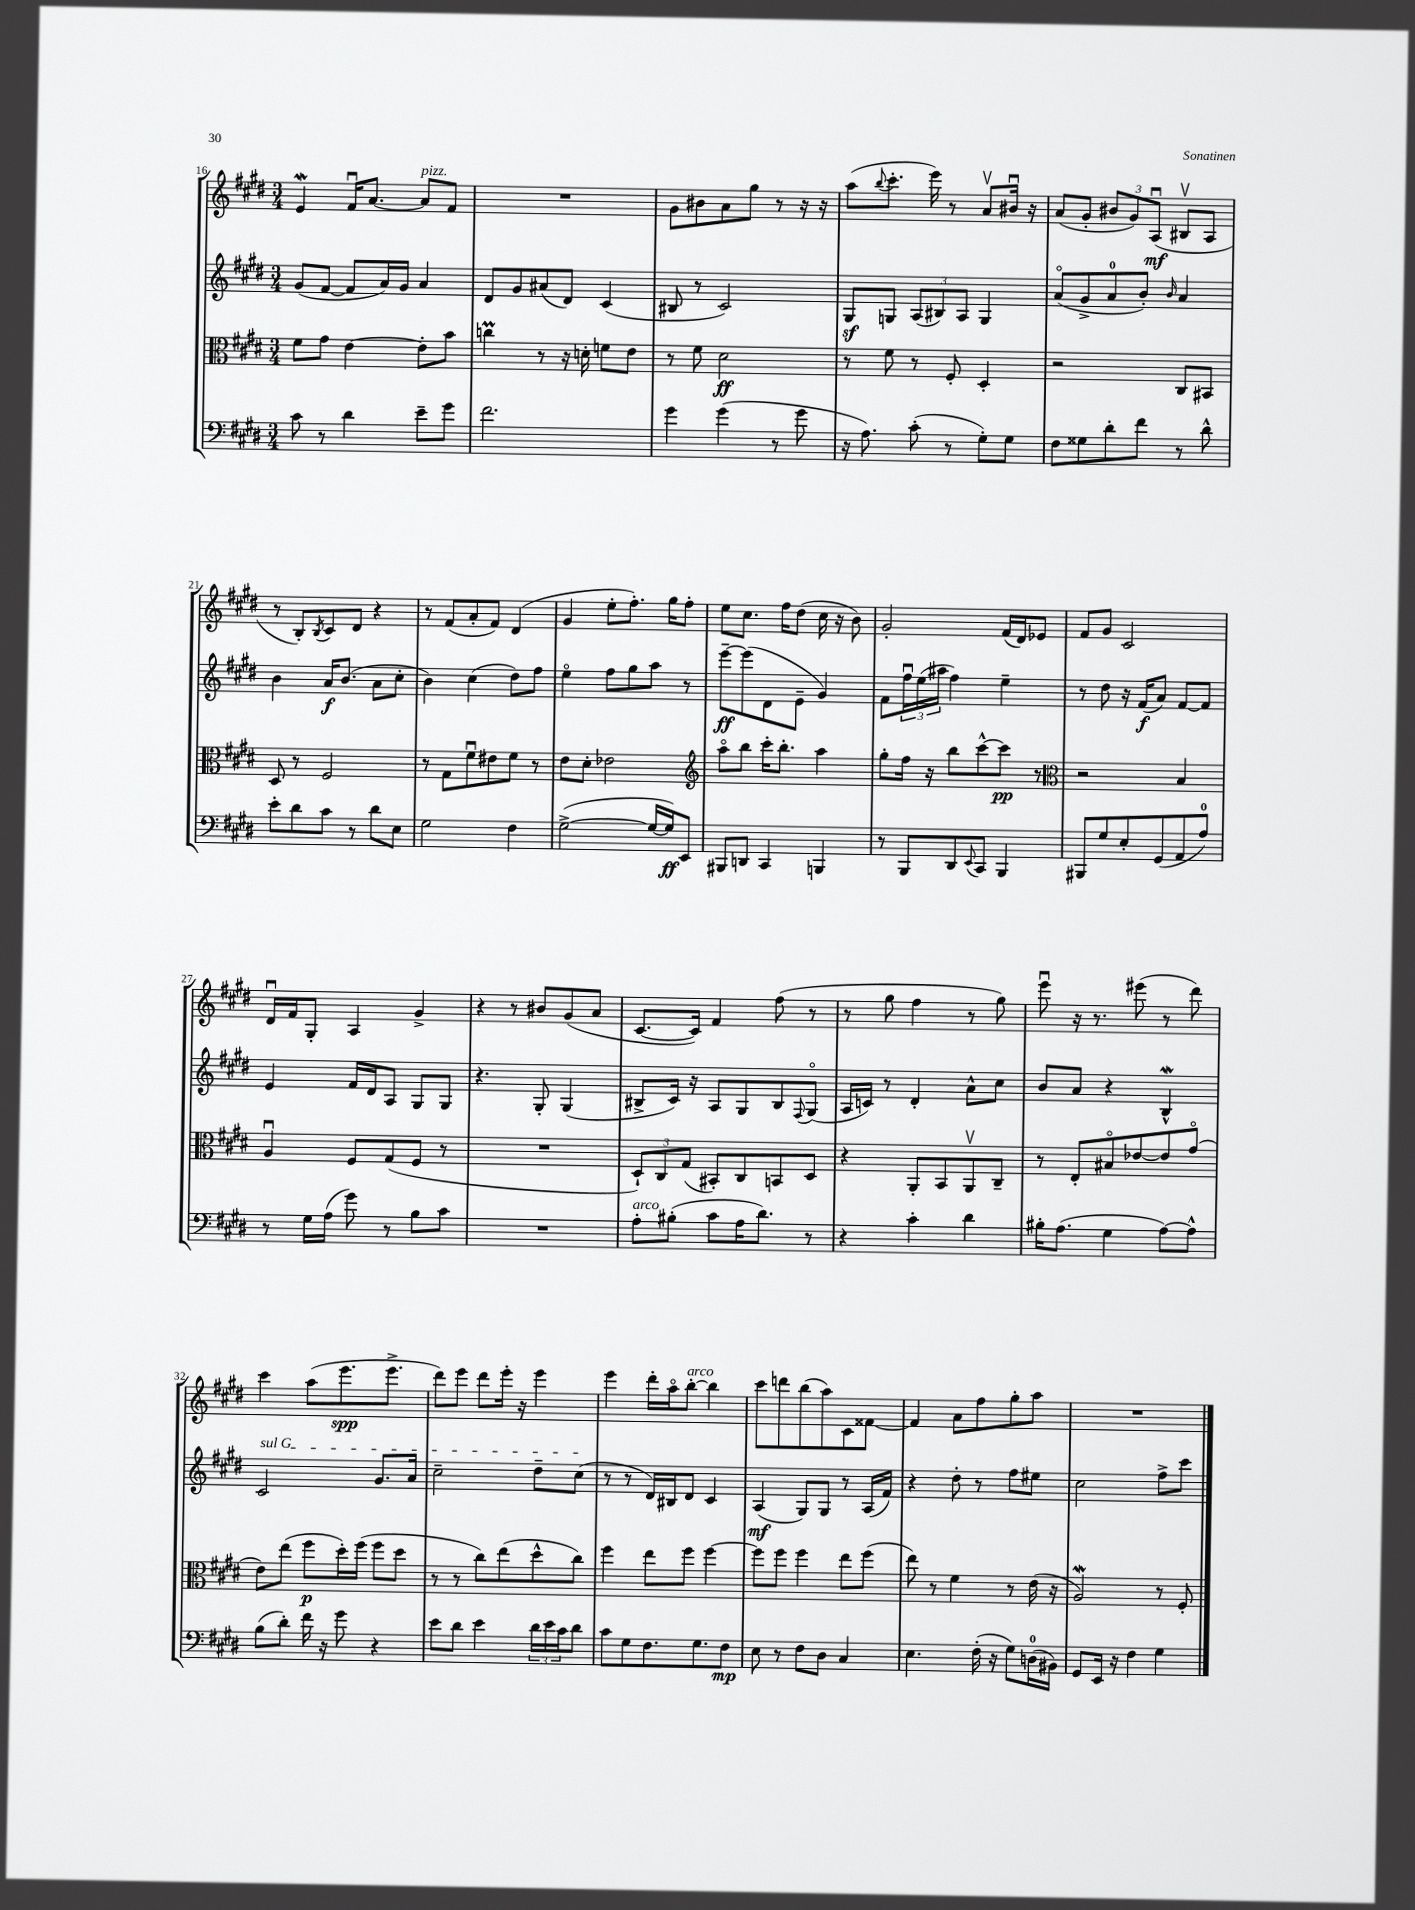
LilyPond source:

<<
\new StaffGroup <<
\new Staff = "s0" {
    \clef treble \key e \major \numericTimeSignature \time 3/4
    e'4\mordent fis'16\downbow a'8.~ a'8^\markup { \italic "pizz." } fis'8 |
    R2. |
    gis'8 bis'8 a'8 gis''8 r8 r16 r16 |
    a''8( \appoggiatura { b''8 } cis'''8.-. e'''16) r8 a'8\upbow bis'16\downbow r16 |
    a'8( gis'8-. \tuplet 3/2 { bis'8 gis'8) a8\downbow\mf( } bis8\upbow a8 |
    r8 b8-.) \acciaccatura { b8 } cis'8 dis'8 r4 |
    r8 fis'8( a'8-. fis'8) dis'4( |
    gis'4 e''8-. fis''8.-.) gis''16 fis''8-. |
    e''8 cis''8. fis''16 dis''8( cis''16 r16 b'8) |
    gis'2-. fis'16( dis'16) ees'8 |
    fis'8 gis'8 cis'2 |
    dis'16\downbow fis'16 gis8-. a4 gis'4-> |
    r4 r8 bis'8 gis'8( a'8 |
    cis'8.~ cis'16) fis'4 fis''8( r8 |
    r8 gis''8 fis''4 r8 gis''8) |
    e'''8\downbow r16 r8. eis'''8( r8 dis'''8) |
    cis'''4 a''8( e'''8.\spp e'''8.-> |
    dis'''8) e'''8 dis'''8 e'''16-. r16 e'''4 |
    e'''4 dis'''16-. a''16\flageolet b''8~-.^\markup { \italic "arco" } b''4 |
    cis'''8 d'''8 b''8( a''8) cis'8 fisis'8~ |
    fisis'4 a'8 fis''8 gis''8-. a''8 |
    R2. \bar "|." |
}
\new Staff = "s1" {
    \clef treble \key e \major \numericTimeSignature \time 3/4
    gis'8( fis'8~ fis'8 a'16) gis'16 a'4 |
    dis'8 gis'8 ais'8( dis'8) cis'4( |
    bis8 r8 cis'2) |
    gis8\sf g8 \tuplet 3/2 { a8( bis8) a8 } g4 |
    a'8\flageolet( gis'8-> a'8-0 b'8-.) \grace { b'16 } a'4 |
    b'4 a'16\f b'8.( a'8 cis''8-. |
    b'4) cis''4( dis''8) fis''8 |
    e''4\flageolet fis''8 gis''8 a''8 r8 |
    e'''8~--\ff e'''8( dis'8 e'8-- gis'4) |
    fis'8 \tuplet 3/2 { fis''16\downbow e''16( ais''16 } fis''4) e''4-- |
    r8 dis''8 r16 fis'16\f( a'8) fis'8~ fis'8 |
    e'4 fis'16 dis'16 a8 gis8 gis8 |
    r4. gis8-. gis4( |
    bis8-> cis'16) r16 a8 gis8 bis8 \appoggiatura { fis8 } gis8\flageolet( |
    a16 c'16) r8 dis'4-. a'8-^ cis''8 |
    b'8 a'8 r4 b4-^\mordent |
    \once \override TextSpanner.bound-details.left.text = \markup { \italic "sul G" } cis'2\startTextSpan gis'8. a'16 |
    cis''2-- dis''8-- cis''8\stopTextSpan( |
    r8 r8 dis'16) bis16 dis'8 cis'4 |
    a4\mf( gis8) gis8 r8 a16( fis'16) |
    r4 dis''8-. r8 fis''8 eis''8 |
    cis''2 fis''8-> cis'''8 \bar "|." |
}
\new Staff = "s2" {
    \clef alto \key e \major \numericTimeSignature \time 3/4
    fis'8 gis'8 e'4~ e'8-. b'8 |
    c''4\prall r8 r16 d'16-. f'8 e'8 |
    r8 fis'8 dis'2\ff |
    r8 fis'8 r8 fis8-. dis4-. |
    r2 cis8 bis,8 |
    dis8 r8 fis2 |
    r8 gis8 fis'8\downbow eis'8 fis'8 r8 |
    e'8 dis'8-. ees'2 |
    \clef treble a''8\flageolet b''8 cis'''16-. b''8.-. a''4 |
    gis''8-. fis''16 r16 b''8 cis'''8~-^ cis'''8\pp r8 |
    \clef alto r2 b4 |
    a4\downbow fis8 gis8( fis8 r8 |
    R2. |
    \tuplet 3/2 { dis8-!) cis8 gis8( } bis,8-.) cis8 b,8 dis8 |
    r4 a,8-. b,8 a,8\upbow cis8-- |
    r8 e8-. bis8\flageolet ees'8~ ees'8 gis'8\flageolet( |
    e'8) e''8( fis''8\p dis''16-.) fis''16( fis''8 dis''8 |
    r8 r8 cis''8) e''8( dis''8-^ cis''8) |
    fis''4 e''8 fis''8 fis''4~ |
    fis''8 fis''8 fis''4 e''8 fis''8( |
    e''8) r8 fis'4 r8 e'16( r16 |
    a2\mordent) r8 fis8-. \bar "|." |
}
\new Staff = "s3" {
    \clef bass \key e \major \numericTimeSignature \time 3/4
    cis'8 r8 dis'4 e'8-- gis'8 |
    fis'2. |
    gis'4 gis'4( r8 gis'8 |
    r16 a8.) cis'8-.( r8 gis8-.) gis8 |
    fis8 gisis8 dis'8-. fis'8 r8 dis'8-^ |
    e'8-. dis'8 cis'8 r8 dis'8 e8 |
    gis2 fis4 |
    gis2~->( gis16~ gis16\ff) e,8 |
    bis,,8 d,8 cis,4 b,,4 |
    r8 b,,8 dis,8 \appoggiatura { e,8 } cis,8 b,,4 |
    bis,,8 gis8 e8-. gis,8( a,8 a8-0) |
    r8 gis16 a16( gis'8) r8 b8 cis'8 |
    R2. |
    a8-.^\markup { \italic "arco" } bis8-.( cis'8 a16 dis'8.) r8 |
    r4 cis'4-. dis'4 |
    bis16-. a8.( gis4 a8~) a8-^ |
    b8( dis'8-.) fis'16 r16 gis'8 r4 |
    e'8 dis'8 e'4 \tuplet 3/2 { dis'16 e'16 cis'16 } dis'8 |
    cis'8 gis8 fis8. gis8. fis8\mp |
    e8 r8 fis8 dis8 cis4 |
    e4. fis16-.( r16 gis8) d16-0( bis,16) |
    gis,8 e,16 r16 fis4 gis4 \bar "|." |
}
>>
>>
\layout { \context { \Score currentBarNumber = #16 } }
